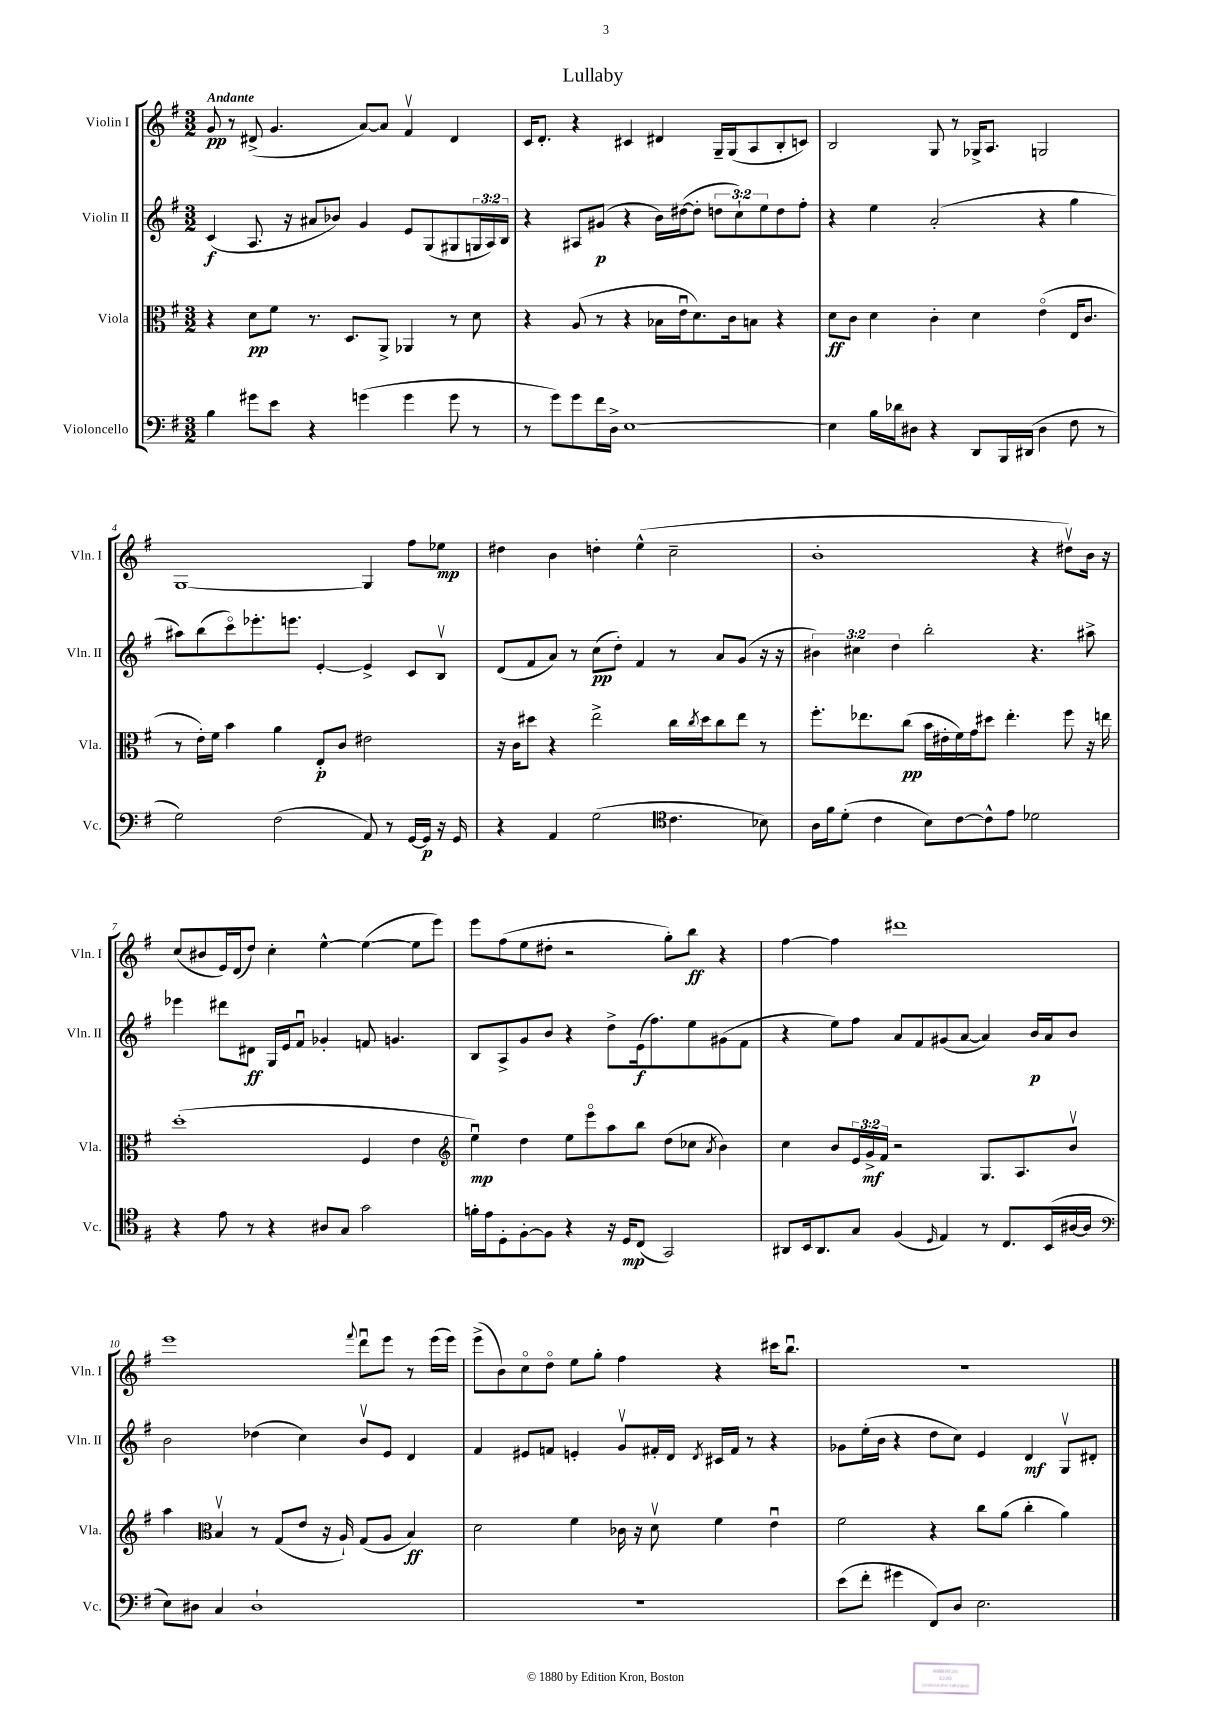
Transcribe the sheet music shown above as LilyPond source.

\header { title = "Lullaby" }
<<
\new StaffGroup <<
\new Staff = "s0" \with { instrumentName = "Violin I" shortInstrumentName = "Vln. I" } {
    \clef treble \key g \major \numericTimeSignature \time 3/2 \tempo "Andante"
    g'8\pp r8 dis'8->( g'4. a'8~) a'8 fis'4\upbow dis'4 |
    c'16 d'8.-. r4 cis'4 dis'4 g16-- g16( a8 b8-. c'8) |
    b2 g8 r8 ges16-> a8. g2 |
    g1~ g4 fis''8 ees''8\mp |
    dis''4 b'4 d''4-. e''4-^( c''2-- |
    b'1-. r4 dis''8\upbow) b'16 r16 |
    c''8( bis'8 e'16) d'16( d''8) c''4-. e''4~-^ e''4~( e''8 e'''8) |
    e'''8 fis''8( e''8 dis''8-. r2 g''8-.) b''8\ff r4 |
    fis''4~ fis''4 dis'''1 |
    e'''1 \appoggiatura { fis'''8 } d'''8\downbow e'''8 r8 e'''16( e'''16) |
    e'''8->( b'8) c''8\flageolet d''8\flageolet e''8 g''8-. fis''4 r4 cis'''16 b''8.\downbow |
    R1. \bar "|." |
}
\new Staff = "s1" \with { instrumentName = "Violin II" shortInstrumentName = "Vln. II" } {
    \clef treble \key g \major \numericTimeSignature \time 3/2 \override Staff.TupletNumber.text = #tuplet-number::calc-fraction-text
    c'4\f( a8. r16 ais'8 bes'8) g'4 e'8 g8( gis8 \tuplet 3/2 { g16 a16) b16 } |
    r4 ais8 gis'8\p( r4 b'16) dis''16~( dis''8-. \tuplet 3/2 { d''8 c''8-!) e''8 } d''8 fis''8-. |
    r4 e''4 a'2-.( r4 g''4 |
    ais''8) b''8( c'''8\flageolet) ees'''8.-. e'''8. e'4~-. e'4-> c'8 b8\upbow |
    d'8( fis'8 a'8) r8 c''8\pp( d''8-.) fis'4 r8 a'8 g'8( r16 r16 |
    \tuplet 3/2 { bis'4) cis''4 d''4 } b''2-. r4. ais''8-> |
    ees'''4 dis'''8 dis'8\ff g16 e'16 fis'8\downbow ges'4-. f'8 g'4. |
    b8 a8-> g'8 b'8 r4 d''8-> e'16\f( fis''8.) e''8 gis'8( fis'8 |
    r4 e''8) fis''8 a'8 fis'8 gis'8( a'8~ a'4) b'16\p a'16 b'8 |
    b'2 des''4( c''4) b'8\upbow e'8 d'4 |
    fis'4 eis'8 f'8 e'4-. g'8\upbow fis'16-. d'16 \acciaccatura { d'8 } cis'16 fis'16 r8 r4 |
    ges'8 e''16-.( b'16 r4 d''8 c''8) e'4 d'4\mf g8\upbow dis'8-. \bar "|." |
}
\new Staff = "s2" \with { instrumentName = "Viola" shortInstrumentName = "Vla." } {
    \clef alto \key g \major \numericTimeSignature \time 3/2 \override Staff.TupletNumber.text = #tuplet-number::calc-fraction-text
    r4 d'8\pp fis'8 r8. d8. a,8-> aes,4 r8 d'8 |
    r4 a8( r8 r4 bes16 e'16\downbow d'8.) c'16 b8 r4 |
    d'8\ff c'8 d'4 c'4-. d'4 e'4\flageolet( e16 c'8. |
    r8 e'16-.) fis'16 b'4 a'4 e8-.\p c'8 eis'2 |
    r16 c'16 dis''8 r4 e''2-> c''16 \acciaccatura { c''8 } dis''16 c''8 e''8 r8 |
    fis''8.-. ees''8. c''8\pp( b'16 eis'16-. fis'16) g'16 dis''8 ees''4.-. fis''8 r16 e''16 |
    d''1-.( fis4 e'4 |
    \clef treble e''4\downbow\mp) d''4 e''8 e'''8\flageolet a''8 b''8 d''8( ces''8 \acciaccatura { a'8 } b'4) |
    c''4 b'8 \tuplet 3/2 { e'16 g'16->\mf fis'16 } r2 g8. a8. b'8\upbow |
    a''4 \clef alto b4\upbow r8 g8( e'8 r16 a16-!) g8( a8 b4\ff) |
    d'2 fis'4 ces'16 r16 d'8\upbow fis'4 e'4\downbow |
    fis'2 r4 c''8 a'8( c''4-. a'4) \bar "|." |
}
\new Staff = "s3" \with { instrumentName = "Violoncello" shortInstrumentName = "Vc." } {
    \clef bass \key g \major \numericTimeSignature \time 3/2
    b4 gis'8 e'8 r4 g'4( g'4 g'8 r8 |
    r8 g'8) g'8 fis'16 d16-> e1~ |
    e4 b16 des'16 dis8 r4 d,8 b,,16 dis,16( dis4 fis8 r8 |
    g2) fis2( a,8) r8 g,16~ g,16\p r16 g,16 |
    r4 a,4 g2( \clef tenor c'4. bes8) |
    a16 fis'16 d'8-.( c'4 b8) c'8~ c'8-^ e'8 des'2 |
    r4 e'8 r8 r4 ais8 g8 g'2 |
    f'16-. e'16 d8-. fis8~-. fis8 r4 r16 d16\mp c8( g,2) |
    ais,8 b,16 ais,8. g8 fis4( \grace { d16 } e4) r8 c8. b,16( ais16~ ais16 |
    \clef bass e8) dis8 c4 dis1-! |
    R1. |
    e'8( fis'8-. gis'4 fis,8) d8 e2. \bar "|." |
}
>>
>>
